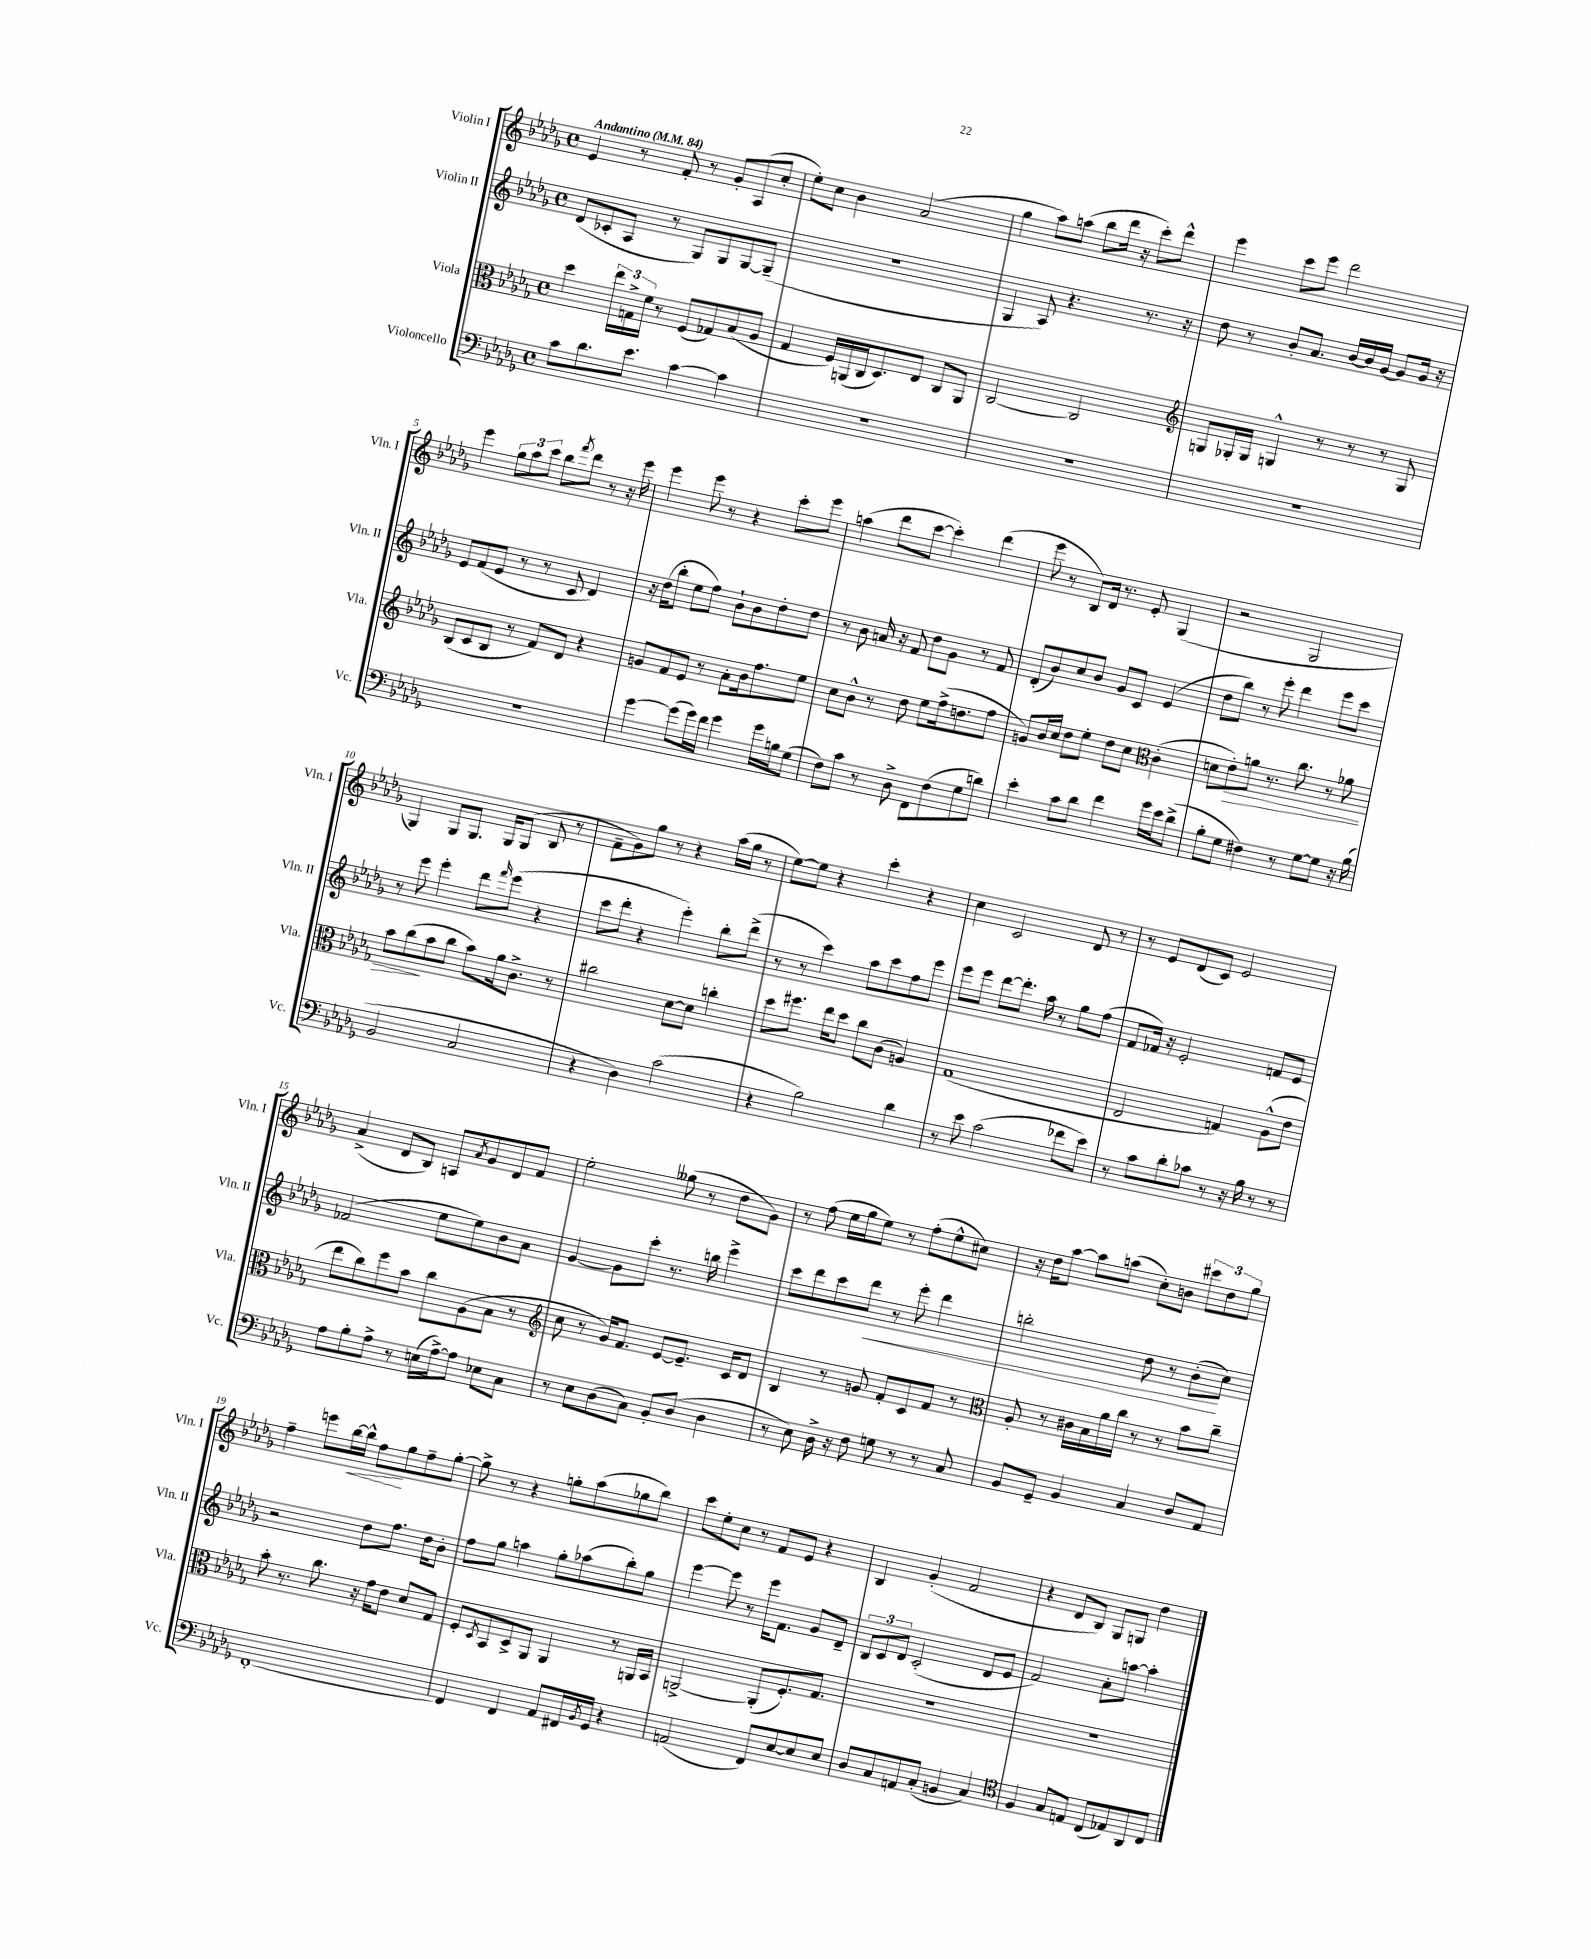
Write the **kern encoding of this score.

**kern	**kern	**dynam	**kern	**dynam	**kern	**dynam
*part4	*part3	*part3	*part2	*part2	*part1	*part1
*staff4	*staff3	*staff3	*staff2	*staff2	*staff1	*staff1
*I"Violoncello	*I"Viola	*	*I"Violin II	*	*I"Violin I	*
*I'Vc.	*I'Vla.	*	*I'Vln. II	*	*I'Vln. I	*
*clefF4	*clefC3	*	*clefG2	*	*clefG2	*
*k[b-e-a-d-g-]	*k[b-e-a-d-g-]	*	*k[b-e-a-d-g-]	*	*k[b-e-a-d-g-]	*
*M4/4	*M4/4	*	*M4/4	*	*M4/4	*
*met(c)	*met(c)	*	*met(c)	*	*met(c)	*
*MM84	*MM84	*	*MM84	*	*MM84	*
=1	=1	=1	=1	=1	=1	=1
!	!	!	!	!	!LO:TX:a:B:t=Andantino	!
8c\L	4dd-\	.	(8d-/L	.	4e-/	.
8.d-\	.	.	8c-X'/	.	.	.
.	24ee-\LL	.	8A-/J	.	8r	.
.	24Gn^\	.	.	.	.	.
8.e-\J	.	.	.	.	.	.
.	24f\JJ	.	.	.	.	.
.	8r	.	8r	.	8f'/	.
[4c\	(8F/L	.	8G-/L)	.	8r	.
.	8G-X/)	.	8G-/	.	8g-'/L	.
4c\]	(8B-/	.	[8G-/	.	(8A-/	.
.	8A-/J	.	(8G-~/J]	.	8cc'/J	.
=2	=2	=2	=2	=2	=2	=2
1r	4G-/	.	1r	.	8ee-'\L)	.
.	.	.	.	.	8cc\J	.
.	16F/LL)	.	.	.	4b-\	.
.	(16AAn/	.	.	.	.	.
.	16C/J	.	.	.	.	.
.	8.D-/)	.	.	.	.	.
.	.	.	.	.	(2a-/	.
.	8E-/J	.	.	.	.	.
.	8C/L	.	.	.	.	.
.	8AA/J	.	.	.	.	.
=3	=3	=3	=3	=3	=3	=3
1r	[2C/	.	4G-/	.	4gg-\	.
.	.	.	8A-/)	.	8aa-\L)	.
.	.	.	4.r	.	(8aan\J	.
.	2C/]	.	.	.	8bb-\L	.
.	.	.	.	.	16ddd-\Jk	.
.	.	.	.	.	16r	.
.	.	.	8.r	.	8ccc'\L)	.
.	.	.	.	.	8ddd-^^\J	.
.	.	.	16r	.	.	.
=4	=4	=4	=4	=4	=4	=4
*	*clefG2	*	*	*	*	*
1r	8Gn/L	.	8dd-\	.	4eee-\	.
.	16G-X'/L	.	8r	.	.	.
.	16G-/JJ	.	.	.	.	.
.	4Gn^^/	.	8b-'/L	.	8ccc\L	.
.	.	.	8.a-/J	.	8eee-\J	.
.	8r	.	.	.	2ddd-\	.
.	.	.	[16b-/LL	.	.	.
.	8r	.	16b-/]	.	.	.
.	.	.	[16g-/JJ	.	.	.
.	8r	.	8g-/L]	.	.	.
.	8G/	.	16g-/Jk	.	.	.
.	.	.	16r	.	.	.
!!LO:LB:g=z
=5	=5	=5	=5	=5	=5	=5
1r	(8B-/L	.	8e-/L	.	4eee-\	.
.	8c/	.	(8f/	.	.	.
.	8B-/J	.	8e-/J	.	12gg-\L	.
.	.	.	.	.	12aa-\	.
.	8r	.	8r	.	.	.
.	.	.	.	.	12ccc\J	.
.	8f/L)	.	8r	.	8bb-\L	.
.	.	.	.	.	8qfff/	.
.	8d-/J	.	8c/	.	8ddd-\J	.
.	4r	.	4d-/)	.	8r	.
.	.	.	.	.	16r	.
.	.	.	.	.	16eee-\	.
=6	=6	=6	=6	=6	=6	=6
[4g-\	8gn/L	.	16r	.	4eee-\	.
.	.	.	(16dd-\KL	.	.	.
.	8f/	.	8bb-'\J	.	.	.
(8g-\L]	8e-/J	.	8ee-\L	.	8eee-\	.
16g-\L)	8r	.	8ff\J)	.	8r	.
16f\JJ	.	.	.	.	.	.
4g-\	8a-'\L	.	8b-`\L	.	4r	.
.	16b-\k	.	8b-\	.	.	.
.	8.ff\	.	.	.	.	.
16g-\LL	.	.	8dd-'\	.	8ccc'\L	.
16Bn\J	.	.	.	.	.	.
(8G-\J	8ee-\J	.	8dd-\J	.	8eee-\J	.
=7	=7	=7	=7	=7	=7	=7
8F\L)	8cc\L	.	8r	.	(4aan\	.
8c\J	8b-^^\J	.	8b-\	.	.	.
8r	8r	.	16an/	.	8ddd-\L	.
.	.	.	16r	.	.	.
8D-^\	8dd-\	.	8f/	.	[8ccc\J	.
8FF\L	8ee-\L	.	8dd-\L	.	4ccc'\])	.
(8F\	(16ff^\k	.	8g-\J	.	.	.
.	8.ddn\	.	.	.	.	.
8G-\	.	.	8r	.	(4ddd-\	.
8dn\J)	8ff\J	.	8f/	.	.	.
=8	=8	=8	=8	=8	=8	=8
4e-'\	8gn/L)	.	(8d-'/L	.	8eee-\	.
.	16b-/L	.	8b-/)	.	8r	.
.	16cc/JJ	.	.	.	.	.
8c\L	8dd-\L	.	8cc/	.	8B-/L)	.
8d-\J	8ee-'\J	.	8b-/J	.	16d-/Jk	.
.	.	.	.	.	8.r	.
4f\	8dd-\L	.	8g-/L	.	.	.
.	8cc\J	.	8c/J	.	8e-'/	.
*	*clefC3	*	*	*	*	*
16g-\LL	(4c'\	.	(4e-/	.	(4G-/	.
16e-\J	.	.	.	.	.	.
(8d-^\J	.	.	.	.	.	.
=9	=9	=9	=9	=9	=9	=9
8B-'\L	8dn\L	.	8dd-\L	.	2r	.
!	!	!LO:HP:b	!	!	!	!
8G-\J	8e-'\)	>	8bb-\J)	.	.	.
4F#X\)	8an\J	.	8r	.	.	.
.	8.r	.	8eee-'\	.	.	.
8r	.	.	4ddd-\	.	2G-/	.
.	8.cc\	.	.	.	.	.
[8G-\L	.	.	.	.	.	.
8G-\J]	8r	.	8eee-\L	.	.	.
16r	8a-X\	.	8ccc\J	.	.	.
(16B-\	.	.	.	.	.	.
!!LO:LB:g=z
=10	=10	=10	=10	=10	=10	=10
2BB-/	8b-\L	.	8r	.	4G-/)	.
.	(8cc\	.	8eee-\	.	.	.
.	8b-\	]	4eee-'\	.	8G-/L	.
.	8cc\J	.	.	.	8.G-/J	.
2C/	8b-\L)	.	8ddd-\L	.	.	.
.	.	.	.	.	16G-/KL	.
.	.	.	16qqfff/	.	.	.
.	16a-\k	.	(8eee-\J	.	(8G-/J	.
.	8.c^\J	.	.	.	.	.
.	.	.	4r	.	8B-/	.
.	8r	.	.	.	8r	.
=11	=11	=11	=11	=11	=11	=11
4r	2cc#X\	.	8ccc\L	.	8f~\L	.
.	.	.	8ddd-'\J	.	8g-\)	.
4D-\)	.	.	4r	.	8gg-\J	.
.	.	.	.	.	8r	.
(2c\	[8d-\L	.	4eee-'\)	.	4r	.
.	8d-\J]	.	.	.	.	.
.	4ccn'\	.	8bb-'\L	.	(16aa-\LL	.
.	.	.	.	.	16gg-\JJ	.
.	.	.	(8ddd-^\J	.	8r	.
=12	=12	=12	=12	=12	=12	=12
4r	8dd-\L	.	8r	.	[8ee-\L)	.
.	8.ff#X\J	.	8r	.	8ee-\J]	.
2B-\)	.	.	4ccc\)	.	4r	.
.	16ee-\KL	.	.	.	.	.
.	8dd-\J	.	.	.	.	.
.	8cc\L	.	8aa-\L	.	4ccc'\	.
.	(8c\J	.	8ccc\	.	.	.
4d-\	4An/)	.	8ff\	.	4r	.
.	.	.	8eee-\J	.	.	.
=13	=13	=13	=13	=13	=13	=13
8r	(1G-	.	8eee-\L	.	4cc\	.
8e-\	.	.	8eee-\J	.	.	.
(2c\	.	.	[8ddd-\L	.	2c/	.
.	.	.	8.ddd-'\J]	.	.	.
.	.	.	16aa-\	.	.	.
.	.	.	8r	.	.	.
8f-X\L	.	.	8gg-\L	.	8d-/	.
8e-\J)	.	.	(8ff\J	.	8r	.
=14	=14	=14	=14	=14	=14	=14
8r	2E-/	.	8f/L	.	8r	.
8c\L	.	.	16f-X/Jk)	.	8e-/L	.
.	.	.	16r	.	.	.
8d-'\	.	.	2e-'/	.	(8d-/	.
8c-X\J	.	.	.	.	8c/J)	.
8r	4Gn/)	.	.	.	2e-/	.
16r	.	.	.	.	.	.
16B-\	.	.	.	.	.	.
8r	(8A-^^\L	.	8fn/L	.	.	.
8r	8e-\J	.	8e-/J	.	.	.
!!LO:LB:g=z
=15	=15	=15	=15	=15	=15	=15
8A-\L	8ee-\L	.	(2f-X/	.	(4a-^/	.
8B-'\	8cc\)	.	.	.	.	.
8A-^\J	8ff\	.	.	.	8d-/L	.
8r	8b-\J	.	.	.	8B-/J)	.
(16En\LL	8cc\L	.	8ee-\L	.	8An/L	.
[16A-^\J)	.	.	.	.	.	.
.	.	.	.	.	8qa-/	.
8A-\J]	(8A-\	.	8ee-\)	.	8g-/	.
8E-X\L	8B-\J	.	8b-\	.	8d-/	.
8C\J	8r	.	8a-\J	.	8f/J	.
=16	=16	=16	=16	=16	=16	=16
*	*clefG2	*	*	*	*	*
8r	8cc\	.	[4g-/	.	2ee-'\	.
8E-\L	8r	.	.	.	.	.
(8D-\	16g-/KL)	.	8g-\L]	.	.	.
.	8.f/J	.	.	.	.	.
8C\J)	.	.	8ccc'\J	.	.	.
8BB-'/L	[8e-/L	.	8.r	.	(8gg--X\	.
(8D-/J	8.e-~/J]	.	.	.	8r	.
.	.	.	16bbn\	.	.	.
4D-\	.	.	4eee-^\	.	8dd-\L	.
.	16c/KL	.	.	.	.	.
.	8d-/J	.	.	.	8g-\J)	.
=17	=17	=17	=17	=17	=17	=17
8r	4B-/	.	8ccc\L	.	8r	.
8E-\)	.	.	8ddd-\	.	(8ff\	.
16D-^\	8r	.	8ccc\	.	16ee-\LL	.
16r	.	.	.	.	16gg-\J	.
!	!	!	!	!LO:HP:b	!	!
8F\	8gn/	.	8ddd-\J	<	8ee-\J)	.
8Gn\	8f'/L	.	8r	.	8r	.
8r	8c/	.	8eee-'\	.	(8ff'\L	.
8r	8f/J	.	4ddd-\	.	8ee-^^\	.
8C/	8r	.	.	.	8cc#X\J)	.
=18	=18	=18	=18	=18	=18	=18
*	*clefC3	*	*	*	*	*
8BB-/L	8A-'/	.	2bbn'\	.	16r	.
.	.	.	.	.	16dd-\KL	.
8GG-~/J	8r	.	.	.	[8aa-\J	.
4BB-/	16c#X\LL	.	.	.	8aa-\L]	.
.	16B-\	.	.	.	.	.
.	16a-\	.	.	.	(8aan\J	.
.	16cc\JJ	.	.	.	.	.
4C/	8r	.	8dd-\	.	8cc'\L)	.
.	8r	.	8r	.	8bn\J	.
8D-/L	8b-\L	.	(8b-'\L	.	12ccc#X\L	.
.	.	.	.	.	12dd-\	.
8AA-/J	8cc~\J	.	8cc\J)	[	.	.
.	.	.	.	.	12gg-\J	.
!!LO:LB:g=z
=19	=19	=19	=19	=19	=19	=19
[1FF'	8b-'\	.	2r	.	4ff~\	.
.	8.r	.	.	.	.	.
.	.	.	.	.	8eeen\L	.
.	8.cc\	.	.	.	.	.
!	!	!	!	!	!	!LO:HP:b
.	.	.	.	.	[16bb-\L	<
.	.	.	.	.	16bb-^^\JJ]	.
.	16r	.	8dd-\L	.	8ff\L	.
.	16g-\KL	.	.	.	.	.
.	8e-\J	.	8.ff\J	.	8gg-\	[
.	8d-/L	.	.	.	8ff~\	.
.	.	.	16dd-\KL	.	.	.
.	8G-/J	.	8b-'\J	.	[8gg-'\J	.
=20	=20	=20	=20	=20	=20	=20
4FF/]	8F'/L	.	8ff\L	.	8gg-^\]	.
.	8qD-/	.	.	.	.	.
.	8BB-/	.	8gg-\J	.	8r	.
4FF/	8D-^/	.	4aan\	.	4r	.
.	8AA-/J	.	.	.	.	.
8AA-/L	4AA-/	.	8gg-'\L	.	8ggn'\L	.
16FF#X/L	.	.	(8aa-X\	.	(8aa-\	.
8qBB-/	.	.	.	.	.	.
16GG-/JJ	.	.	.	.	.	.
4r	8r	.	8bb-'\)	.	8gg-X\	.
.	16AAn/LL	.	8gg-\J	.	8bb-\J)	.
.	16BB-/JJ	.	.	.	.	.
=21	=21	=21	=21	=21	=21	=21
(2AAn/	[2AAn^/	.	[4eee-\	.	8ccc\L	.
.	.	.	.	.	8ee-'\	.
.	.	.	8eee-\]	.	8cc\J	.
.	.	.	8r	.	8r	.
8FF/L)	(8AA'/L]	.	16eee-\KL	.	8f/L	.
.	.	.	8.f\J	.	.	.
[8E-/	8.F'/)	.	.	.	8e-/J	.
8E-/]	.	.	8g-/L	.	4r	.
.	8.G-/J	.	.	.	.	.
8E-/J	.	.	8d-~/J	.	.	.
=22	=22	=22	=22	=22	=22	=22
8D-/L	1r	.	12B-/L	.	4B-/	.
.	.	.	12c/	.	.	.
8C/	.	.	.	.	.	.
.	.	.	12d-/J	.	.	.
8AAn/	.	.	(2c'/	.	(4g-'/	.
(8C'/J	.	.	.	.	.	.
4BBn/	.	.	.	.	2f/	.
4C/)	.	.	8d-/L	.	.	.
.	.	.	8e-/J	.	.	.
=23	=23	=23	=23	=23	=23	=23
*clefC4	*	*	*	*	*	*
4F/	1r	.	2f/)	.	4r	.
8G-/L	.	.	.	.	8d-/L	.
8En/J	.	.	.	.	8B-/J)	.
(8C/L	.	.	8a-'\L	.	8G-/L	.
8E-X/)	.	.	[8aan\J	.	8Gn/J	.
8AA-/	.	.	4aa'\]	.	4dd-\	.
8C/J	.	.	.	.	.	.
==	==	==	==	==	==	==
*-	*-	*-	*-	*-	*-	*-
